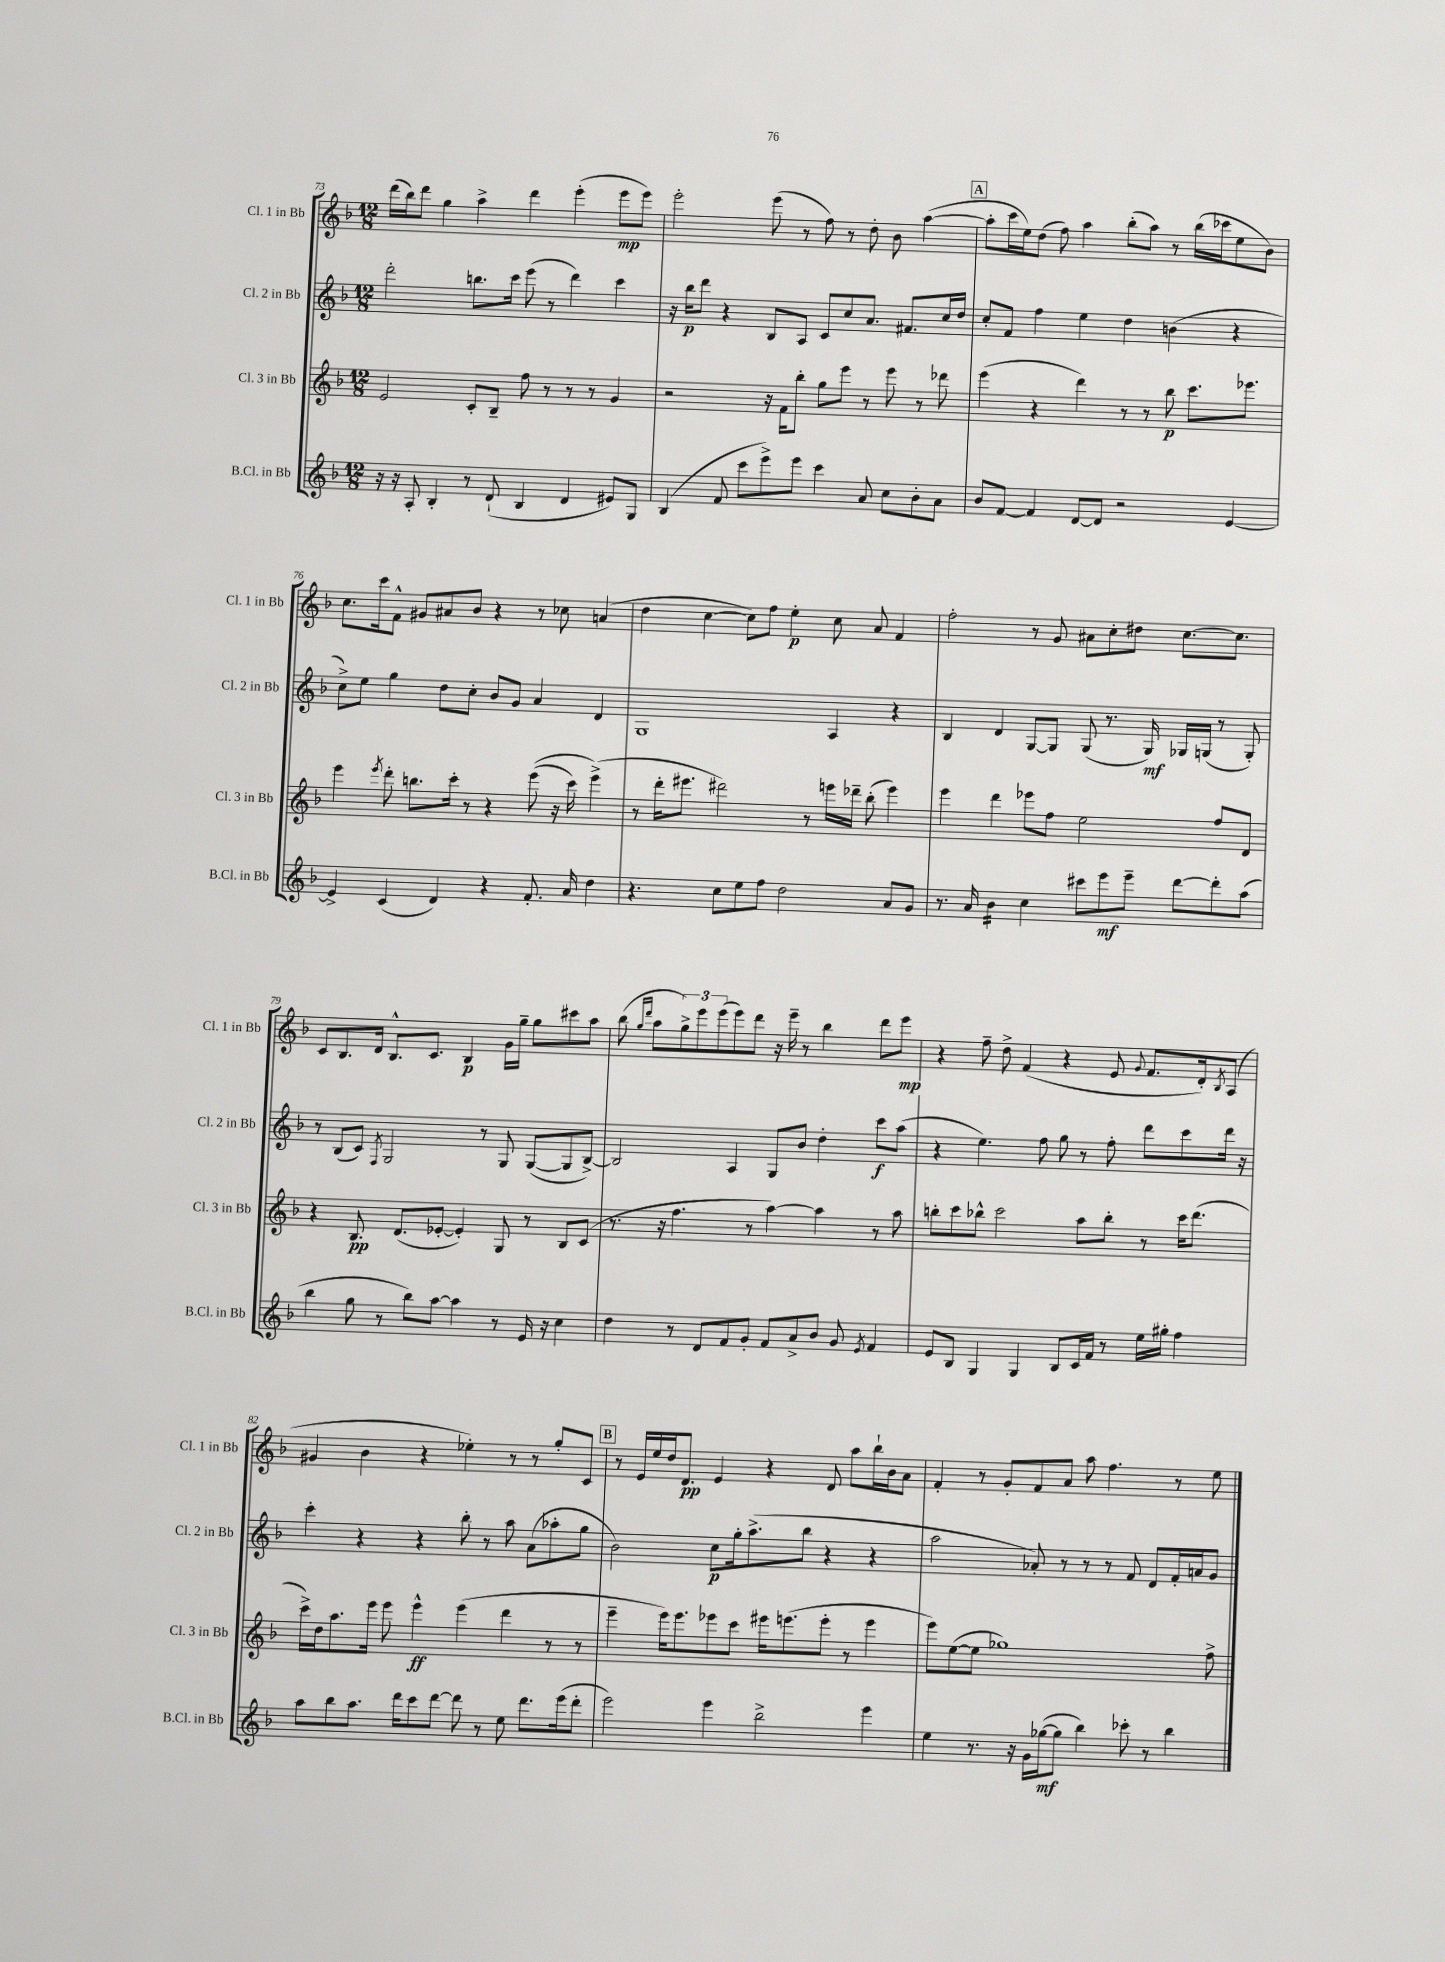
<<
\new StaffGroup <<
\new Staff = "s0" \with { instrumentName = "Cl. 1 in Bb" shortInstrumentName = "Cl. 1 in Bb" } {
    \clef treble \key f \major \numericTimeSignature \time 12/8
    d'''16( bes''16) d'''8 g''4 a''4-> d'''4 e'''4-.( e'''8\mp e'''8) |
    e'''2-. e'''8( r8 f''8) r8 d''8-. bes'8 a''4~( |
    \mark \markup { \box "A" } a''8-. c'''16 e''16) d''8( f''8) a''4 bes''8-.( a''8) r8 bes''16( ces'''16 e''8 bes'8) |
    c''8. c'''16 f'8-^ gis'8 ais'8 bes'8 r4 r8 ces''8 a'4( |
    d''4 c''4~ c''8) f''8 e''4-.\p c''8 a'8 f'4 |
    f''2-. r8 g'8 ais'8 c''8-. dis''8 c''8.~ c''8. |
    c'8 bes8. d'16 bes8.-^ c'8. bes4\p g'16 g''16-- g''8 cis'''8 a''8 |
    bes''8( \grace { g''16 d'''16 } a''8 \tuplet 3/2 { g''8->) e'''8 e'''8( } e'''8) d'''8 r16 e'''16-- r8 bes''4 d'''8 e'''8\mp |
    r4 f''8-- d''8-> f'4( r4 e'8 \appoggiatura { g'8 } f'8. d'16-.) \acciaccatura { bes8 } a8( |
    gis'4 bes'4 r4 ees''4-.) r8 r8 g''8-. c'8 |
    \mark \markup { \box "B" } r8 e'16 e''16 d''16 d'8.\pp e'4 r4 d'8 a''8 bes''16-! bes'16 a'8 |
    f'4-. r8 g'8-. f'8 a'8 a''8 f''4. r8 e''8 \bar "|." |
}
\new Staff = "s1" \with { instrumentName = "Cl. 2 in Bb" shortInstrumentName = "Cl. 2 in Bb" } {
    \clef treble \key f \major \numericTimeSignature \time 12/8
    d'''2-. b''8. c'''16 e'''8( r8 d'''4) c'''4 |
    r16 bes''16\p d'''8 r4 bes8 a8 c'8 c''8 a'8. fis'8. c''16 d''16 |
    \mark \markup { \box "A" } c''8-. f'8 f''4 e''4 d''4 b'4( r4 |
    c''8->) e''8 g''4 d''8 c''8-. bes'8 g'8 a'4 d'4 |
    g1 a4 r4 |
    bes4 d'4 g8~ g8 g8( r8. g16\mf) ges16 g16( r8 g8-.) |
    r8 bes8( c'8) \acciaccatura { f8 } g2 r8 g8 g8~( g8 bes8~->) |
    bes2 a4 g8 bes'8 d''4-. c'''8\f a''8( |
    r4 e''4.) f''8 g''8 r8 f''8-. d'''8 c'''8 d'''16 r16 |
    c'''4-. r4 r4 bes''8-. r8 a''8 a'8( aes''8-. g''8 |
    \mark \markup { \box "B" } bes'2) c''8\p g''16-. a''8.->( bes''8 r4 r4 |
    a''2 aes'8-.) r8 r8 r8 f'8 d'8 f'16-. a'16 g'8 \bar "|." |
}
\new Staff = "s2" \with { instrumentName = "Cl. 3 in Bb" shortInstrumentName = "Cl. 3 in Bb" } {
    \clef treble \key f \major \numericTimeSignature \time 12/8
    e'2 c'8-. bes8-- f''8 r8 r8 r8 g'4 |
    r2 r16 f'16 bes''8-. g''8 e'''8 r8 e'''8 r8 des'''8 |
    \mark \markup { \box "A" } e'''4( r4 d'''4) r8 r8 bes''8\p c'''8. ees'''8. |
    e'''4 \acciaccatura { e'''8 } d'''8-. b''8. c'''16-. r8 r4 e'''8(\( r16 c'''16) e'''4->(\) |
    r8 d'''16-. eis'''8. dis'''2) r8 e'''16 des'''16-- bes''8-.( e'''4) |
    e'''4 d'''4 ees'''8 f''8 e''2 f''8 d'8 |
    r4 bes8.\pp d'8.( ees'8~-. ees'4-.) g8 r8 bes8 c'8( |
    r8. r16 f''4. r8 a''4~) a''4 r8 a''8 |
    b''8-. c'''8 bes''8-^ c'''2 a''8 bes''8-. r8 c'''16 d'''8.( |
    c'''16->) d''16 a''8. e'''16 e'''8 e'''4-^\ff e'''4( d'''4 r8 r8 |
    \mark \markup { \box "B" } e'''4-- e'''16) e'''8. ees'''8 c'''8 eis'''16 e'''8.( e'''8-. r8 e'''4 |
    e'''8) e''8~( e''8 ges''1) f''8-> \bar "|." |
}
\new Staff = "s3" \with { instrumentName = "B.Cl. in Bb" shortInstrumentName = "B.Cl. in Bb" } {
    \clef treble \key f \major \numericTimeSignature \time 12/8
    r16 r16 a8-. bes4-. r8 d'8-!( bes4 d'4 eis'8) g8 |
    bes4( f'8 c'''8 e'''8->) e'''8 c'''4 a'8 c''8 bes'8-. a'8 |
    \mark \markup { \box "A" } bes'8 f'8~ f'4 d'8~ d'8 r2 e'4~ |
    e'4-> c'4( d'4) r4 f'8.-. a'16 d''4 |
    r4. c''8 e''8 f''8 d''2 a'8 g'8 |
    r8. a'16 bes'4:16 c''4 cis'''8 e'''8\mf e'''8-- d'''8~ d'''8-. a''8( |
    bes''4 g''8 r8 bes''8) a''8~ a''4 r8 e'16 r16 c''4 |
    d''4 r8 d'8 f'8 g'8-. f'8 a'8-> bes'8 g'8 \acciaccatura { e'8 } f'4 |
    e'8 bes8 g4 g4 bes8 c'16 f'16 r8 e''16 gis''16-. f''4 |
    a''8 bes''8 a''8. d'''16 c'''8 d'''8~ d'''8 r8 e''8 d'''8. e'''16( d'''8-. |
    \mark \markup { \box "B" } e'''2) e'''4 bes''2-> e'''4 |
    e''4 r8. r16 g'16 ges''16~\mf( ges''8 bes''4) ces'''8-. r8 bes''4 \bar "|." |
}
>>
>>
\layout { \context { \Score currentBarNumber = #73 } }
